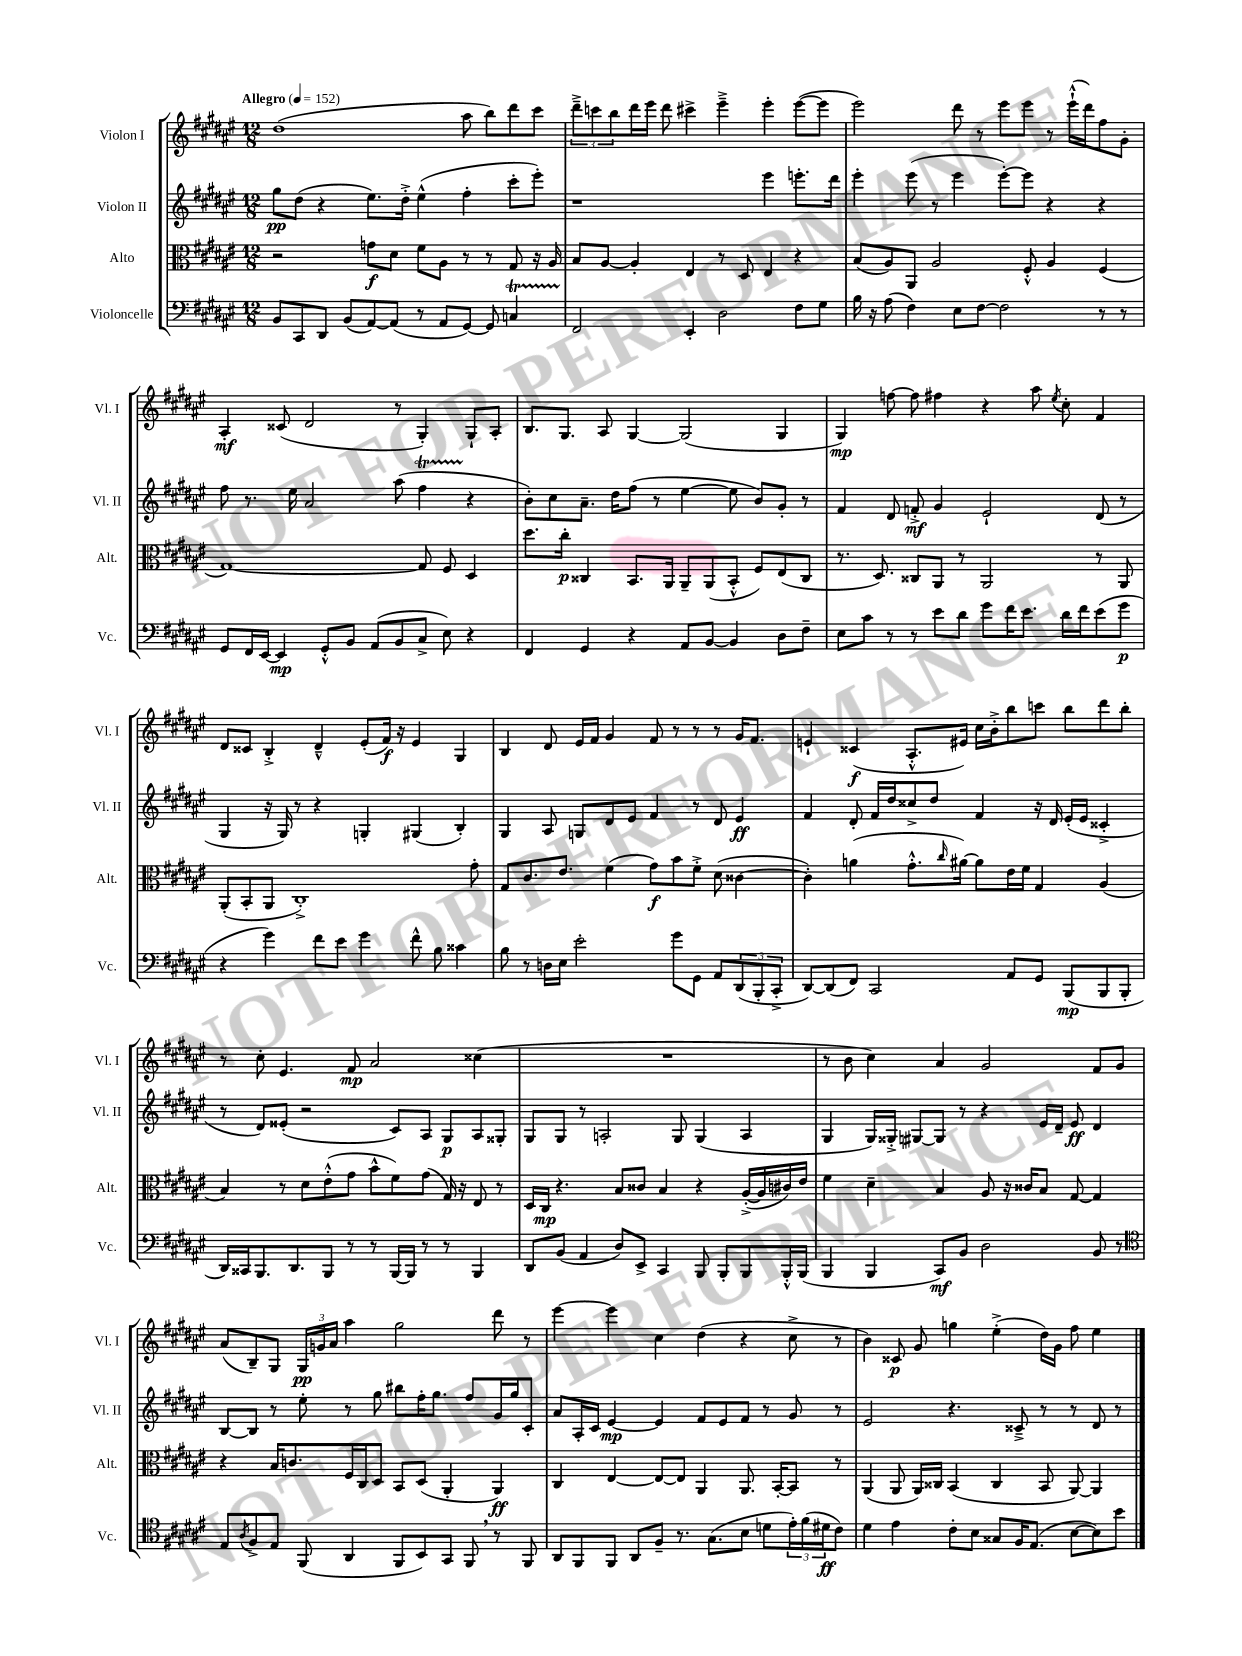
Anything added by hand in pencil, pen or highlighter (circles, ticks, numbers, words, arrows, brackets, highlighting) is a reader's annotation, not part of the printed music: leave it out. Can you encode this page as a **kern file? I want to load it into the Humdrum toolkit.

**kern	**kern	**kern	**kern
*staff4	*staff3	*staff2	*staff1
*clefF4	*clefC3	*clefG2	*clefG2
*k[f#c#g#d#a#e#]	*k[f#c#g#d#a#e#]	*k[f#c#g#d#a#e#]	*k[f#c#g#d#a#e#]
*M12/8	*M12/8	*M12/8	*M12/8
*MM152	*MM152	*MM152	*MM152
8BB	2r	8gg#	(1dd#
8CC#	.	(8dd#	.
8DD#	.	4r	.
(8BB	.	.	.
[8AA#)	8g	8.ee#)	.
(8AA#]	8d#	.	.
.	.	16dd#'^	.
8r	8f#	(4ee#^^	.
8AA#	8A#	.	.
[8GG#)	8r	4ff#'	8aa#
8GG#]	8r	.	8bb)
4C	8G#	8ccc#'	8ddd#
.	16r	8eee#')	8ccc#
.	16A#	.	.
=	=	=	=
2FF#	8B	1r	12ddd#~^
.	.	.	12ccc
.	[8A#	.	.
.	.	.	12bb
.	4A#']	.	16ddd#
.	.	.	16eee#
.	.	.	8ddd#
4EE#'	4E#	.	4ccc#^
2D#	8r	.	4eee#~^
.	8D#	.	.
.	4E#	4eee#	4eee#'
8F#	4r	8.eee'	([8eee#
8G#	.	.	8eee#]
.	.	16ddd#	.
=	=	=	=
16B	(8B	4eee#'	2eee#)
16r	.	.	.
(8A#	8A#)	.	.
4F#)	8AA#	(8eee#	.
.	2A#	8r	.
8E#	.	4eee#	8ddd#
[8F#	.	.	8r
2F#]	.	[8eee#')	8eee#
.	8F#'^^	8eee#]	8eee#
.	4A#	4r	8r
.	.	.	(16eee#`^^
.	.	.	16ddd#)
8r	(4F#	4r	8ff#
8r	.	.	8g#'
=	=	=	=
8GG#	[1G#)	8ff#	4A#'
16FF#	.	8.r	.
[16EE#	.	.	.
4EE#]	.	.	(8c##
.	.	16ee#	.
.	.	2a#	2d#
8GG#'^^	.	.	.
8BB	.	.	.
(8AA#	.	.	.
8BB	.	(8aa#	8r
8C#^	8G#]	4ff#	4G#')
8E#)	8F#	.	.
4r	4D#	4r	8G#`
.	.	.	8A#'
=	=	=	=
4FF#	8.dd#	8b')	8.B
.	.	8cc#	.
.	16cc#'	.	8.G#
4GG#	4C##	8.a#~	.
.	.	.	8A#
.	.	16dd#	.
4r	8.BB	(8ff#	[4G#
.	.	8r	.
.	16AA#	.	.
8AA#	8AA#~	[4ee#	(2G#]
[8BB	(8AA#	.	.
4BB]	8BB'^^	8ee#]	.
.	8F#)	8b)	.
8D#	(8E#	8g#'	4G#
8F#~	8C##	8r	.
=	=	=	=
8E#	8.r	4f#	4G#)
8c#	.	.	.
.	8.D#)	.	.
8r	.	8d#	[8ff
8r	8C##	8f'^	8ff]
8e#	8AA#	4g#	4ff#
8d#	8r	.	.
8g#	2AA#	2e#`	4r
16f#	.	.	.
8.e#	.	.	.
.	.	.	8aa#
.	.	.	8qee#
16d#	.	.	8cc#'
16f#	.	.	.
(8e#	8r	(8d#	4f#
8g#	8AA#	8r	.
=	=	=	=
4r	(8AA#'	4G#	8d#
.	8BB'	.	8c##
4g#)	8AA#	16r	4B'^
.	.	16G#)	.
.	1C#'^)	8r	.
8f#	.	4r	4d#~^^
8e#	.	.	.
4g#	.	4G'	(8e#'
.	.	.	16f#)
.	.	.	16r
8f#^^	.	(4G#	4e#
8B	.	.	.
4c##	.	4B')	4G#
.	8g#'	.	.
=	=	=	=
8B	8G#	4G#	4B
8r	8.c#	.	.
16D	.	8A#	8d#
16E#	8.e#	.	.
2e#'	.	8G	16e#
.	.	.	16f#
.	(4f#	8d#	4g#
.	.	8e#	.
.	8g#)	4f#	8f#
8g#	8b	.	8r
8GG#	8f#'^	8r	8r
8AA#	(8d#	8d#	8r
(12DD#	[4c##	4e#	16g#
.	.	.	8.f#
12BBB'	.	.	.
12CC#'^	.	.	.
=	=	=	=
[8DD#)	4c##'])	4f#	4e`
(8DD#]	.	.	.
8FF#)	(4a	8d#'	(4c##
2CC#	.	16f#	.
.	.	16dd#	.
.	8.g#'^^	8cc##^	8.A#'^^
.	.	8dd#	.
.	16qqcc#	.	.
.	[16a#)	.	16e#)
.	8a#]	4f#	16cc#
.	.	.	16b'^
8AA#	16e#	.	8bb
.	16f#	.	.
8GG#	4G#	16r	8ccc
.	.	16d#	.
(8BBB	.	(16e#'	8bb
.	.	16e#	.
8BBB	(4A#	4c##'^	8ddd#
8BBB'	.	.	8bb'
=	=	=	=
16DD#)	4B)	8r	8r
16CC##	.	.	.
8.BBB	.	8d#)	8cc#'
.	8r	(8e##'	4.e#
8.DD#	.	.	.
.	8d#	2r	.
8BBB	(8e#'^^	.	.
8r	8g#	.	8f#
8r	8b^^	.	2a#
[16BBB	8f#)	8c#)	.
16BBB]	.	.	.
8r	(8g#	8A#	.
8r	16G#)	8G#	.
.	16r	.	.
4BBB	8E#	8A#	(4cc##
.	8r	8G##'	.
=	=	=	=
8DD#	16D#	8G#	1.r
.	16C#	.	.
(8BB	4.r	8G#	.
4AA#	.	8r	.
.	.	2A'	.
8D#)	8B	.	.
8EE#^	8c##	.	.
4CC#	4B	.	.
.	.	8G#	.
8BBB	4r	(4G#	.
8BBB'	.	.	.
8BBB	([16A#'^	4A	.
.	16A#]	.	.
16BBB'^^	16c#)	.	.
(16BBB	16e#	.	.
=	=	=	=
4BBB	4f#	4G#	8r
.	.	.	8b
4BBB	4d#~	16G#)	4cc#)
.	.	16G##'^	.
.	.	[8G#	.
8CC#)	4B	8G#]	4a#
8BB	.	8r	.
2D#	8A#	4r	2g#
.	16r	.	.
.	16c##	.	.
.	8B	16e#	.
.	.	16d#~	.
.	[8G#	8e#	.
8BB	4G#]	4d#	8f#
8r	.	.	8g#
=	=	=	=
*clefC4	*	*	*
8E#	4r	[8B	(8a#
8qA#	.	.	.
8F#^	.	8B]	8B~)
8E#	16B	8r	8G#
.	8.c	.	.
(8FF#	.	8ee#'	24G#
.	.	.	24g
.	.	.	24a#
4AA#	16F#	8r	4aa#
.	16C#	.	.
.	8D#	8gg#	.
8FF#	8BB	8bb#	2gg#
8BB)	(8D#	16ff#'	.
.	.	8.gg#	.
8GG#	4AA#'	.	.
8FF#	.	8ff#	.
8r	4AA#)	16g#	8ddd#
.	.	16gg#	.
8FF#	.	8c#'	8r
=	=	=	=
8AA#	4C#	8a#	[4eee#
8FF#	.	16A#'	.
.	.	16c#	.
8FF#	[4E#	[4e#	4eee#]
8AA#	.	.	.
8F#~	8E#_	4e#]	4cc#
8.r	8E#]	.	.
.	4AA#	8f#	(4dd#
(8.G#	.	.	.
.	.	8e#	.
8B	8.AA#	8f#	4r
8d	.	8r	.
.	[16BB'	.	.
24e#')	8BB]	8g#	8cc#^
(24f#	.	.	.
24d#	.	.	.
8c#)	8r	8r	8r
=	=	=	=
4d#	(4AA#	2e#	4b)
4e#	8AA#	.	8c##
.	16AA#)	.	8g#
.	16C##	.	.
8c#'	(4BB	4.r	4gg
8B	.	.	.
8G##	4C##	.	(4ee#'^
16F#	.	8c##~^	.
(8.E#	.	.	.
.	8BB	8r	16dd#)
.	.	.	16g#
[8B	[8AA#)	8r	8ff#
8B])	4AA#]	8d#	4ee#
8b	.	8r	.
==	==	==	==
*-	*-	*-	*-
